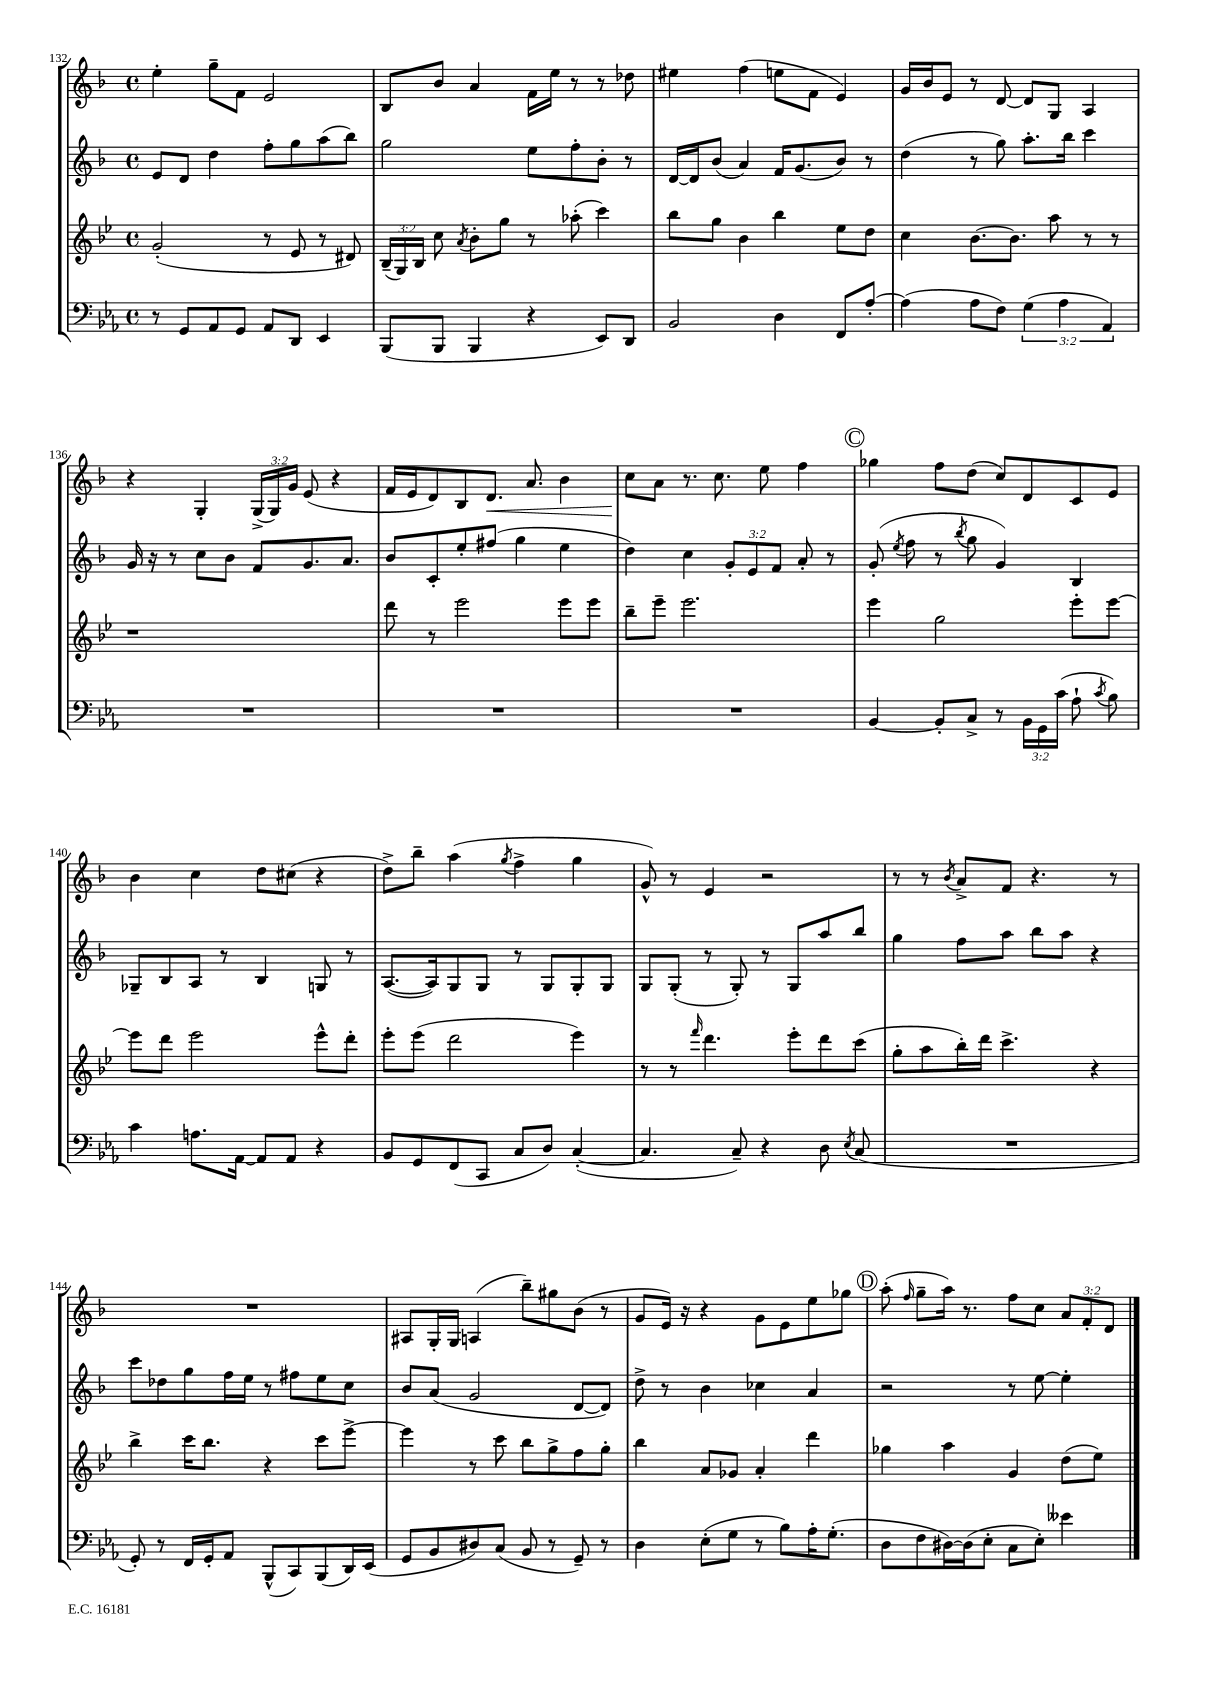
<<
\new StaffGroup <<
\new Staff = "s0" {
    \clef treble \key f \major \defaultTimeSignature \time 4/4 \override Staff.TupletNumber.text = #tuplet-number::calc-fraction-text
    \autoBeamOff e''4-. g''8[-- f'8] e'2 |
    bes8[ bes'8] a'4 f'16[ e''16] r8 r8 des''8 |
    eis''4 f''4( e''8[ f'8] e'4) |
    g'16[ bes'16 e'8] r8 d'8~ d'8[ g8] a4 |
    r4 g4-. \tuplet 3/2 { g16[->( g16) g'16] } e'8( r4 |
    f'16[ e'16 d'8) bes8 d'8.]\< a'8. bes'4 |
    c''8[\! a'8] r8. c''8. e''8 f''4 |
    \mark \markup { \circle "C" } ges''4 f''8[ d''8]( c''8[) d'8 c'8 e'8] |
    bes'4 c''4 d''8[ cis''8]( r4 |
    d''8[->) bes''8]-- a''4( \acciaccatura { g''8 } f''4-> g''4 |
    g'8-^) r8 e'4 r2 |
    r8 r8 \acciaccatura { bes'8 } a'8[-> f'8] r4. r8 |
    R1 |
    ais8[ g16-. g16] a4( bes''8[--) gis''8 bes'8]( r8 |
    g'8[ e'16]) r16 r4 g'8[ e'8 e''8 ges''8] |
    \mark \markup { \circle "D" } a''8-.( \grace { f''16 } g''8[-- a''16]) r8. f''8[ c''8] \tuplet 3/2 { a'8[ f'8-. d'8] } \bar "|." |
}
\new Staff = "s1" {
    \clef treble \key f \major \defaultTimeSignature \time 4/4 \override Staff.TupletNumber.text = #tuplet-number::calc-fraction-text
    \autoBeamOff e'8[ d'8] d''4 f''8[-. g''8 a''8( bes''8]) |
    g''2 e''8[ f''8-. bes'8]-. r8 |
    d'16[~ d'16 bes'8]( a'4) f'16[ g'8.( bes'8]) r8 |
    d''4( r8 g''8) a''8.[-. bes''16] c'''4 |
    g'16 r16 r8 c''8[ bes'8] f'8[ g'8. a'8.] |
    bes'8[ c'8-. e''8-. fis''8]( g''4 e''4 |
    d''4) c''4 \tuplet 3/2 { g'8[-. e'8 f'8] } a'8-. r8 |
    \mark \markup { \circle "C" } g'8-.( \acciaccatura { e''8 } f''8 r8 \acciaccatura { bes''8 } g''8 g'4) bes4 |
    ges8[-- bes8 a8] r8 bes4 g8 r8 |
    a8.[~( a16) g8 g8] r8 g8[ g8-. g8] |
    g8[ g8]-.( r8 g8-.) r8 g8[ a''8 bes''8] |
    g''4 f''8[ a''8] bes''8[ a''8] r4 |
    c'''8[ des''8 g''8 f''16 e''16] r8 fis''8[ e''8 c''8] |
    bes'8[ a'8]( g'2 d'8[~ d'8]) |
    d''8-> r8 bes'4 ces''4 a'4 |
    \mark \markup { \circle "D" } r2 r8 e''8~ e''4-. \bar "|." |
}
\new Staff = "s2" {
    \clef treble \key bes \major \defaultTimeSignature \time 4/4 \override Staff.TupletNumber.text = #tuplet-number::calc-fraction-text
    \autoBeamOff g'2-.( r8 ees'8 r8 dis'8) |
    \tuplet 3/2 { bes16[--( g16) bes16] } c''8 \acciaccatura { a'8 } bes'8[-. g''8] r8 aes''8-.( c'''4) |
    bes''8[ g''8] bes'4 bes''4 ees''8[ d''8] |
    c''4 bes'8.[~ bes'8.] a''8 r8 r8 |
    r1 |
    d'''8 r8 ees'''2 ees'''8[ ees'''8] |
    bes''8[-- ees'''8]-- ees'''2. |
    \mark \markup { \circle "C" } ees'''4 g''2 ees'''8[-. ees'''8]~ |
    ees'''8[ d'''8] ees'''2 ees'''8[-^ d'''8]-. |
    ees'''8[-. ees'''8]( d'''2 ees'''4) |
    r8 r8 \grace { f'''16 } d'''4. ees'''8[-. d'''8 c'''8]( |
    g''8[-. a''8 bes''16-.) d'''16] c'''4.-> r4 |
    bes''4-> c'''16[ bes''8.] r4 c'''8[ ees'''8]~-> |
    ees'''4 r8 c'''8 bes''8[ g''8-> f''8 g''8]-. |
    bes''4 a'8[ ges'8] a'4-. d'''4 |
    \mark \markup { \circle "D" } ges''4 a''4 g'4 d''8[( ees''8]) \bar "|." |
}
\new Staff = "s3" {
    \clef bass \key ees \major \defaultTimeSignature \time 4/4 \override Staff.TupletNumber.text = #tuplet-number::calc-fraction-text
    \autoBeamOff r8 g,8[ aes,8 g,8] aes,8[ d,8] ees,4 |
    bes,,8[( bes,,8] bes,,4 r4 ees,8[) d,8] |
    bes,2 d4 f,8[ aes8]~-. |
    aes4( aes8[ f8]) \tuplet 3/2 { g4( aes4 aes,4) } |
    R1 |
    R1 |
    R1 |
    \mark \markup { \circle "C" } bes,4~ bes,8[-. c8]-> r8 \tuplet 3/2 { bes,16[ g,16 c'16]( } aes8-! \acciaccatura { c'8 } bes8) |
    c'4 a8.[ aes,16]~ aes,8[ aes,8] r4 |
    bes,8[ g,8 f,8( c,8] c8[ d8]) c4~-.( |
    c4. c8--) r4 d8 \acciaccatura { ees8 } c8( |
    R1 |
    g,8-.) r8 f,16[ g,16-. aes,8] bes,,8[-^( c,8) bes,,8( d,16) ees,16]( |
    g,8[ bes,8 dis8) c8]( bes,8 r8 g,8--) r8 |
    d4 ees8[-.( g8] r8 bes8[) aes16-. g8.]-.( |
    \mark \markup { \circle "D" } d8[ f8 dis16~) dis16( ees8]-. c8[ ees8]-.) eeses'4 \bar "|." |
}
>>
>>
\layout { \context { \Score currentBarNumber = #132 } }
